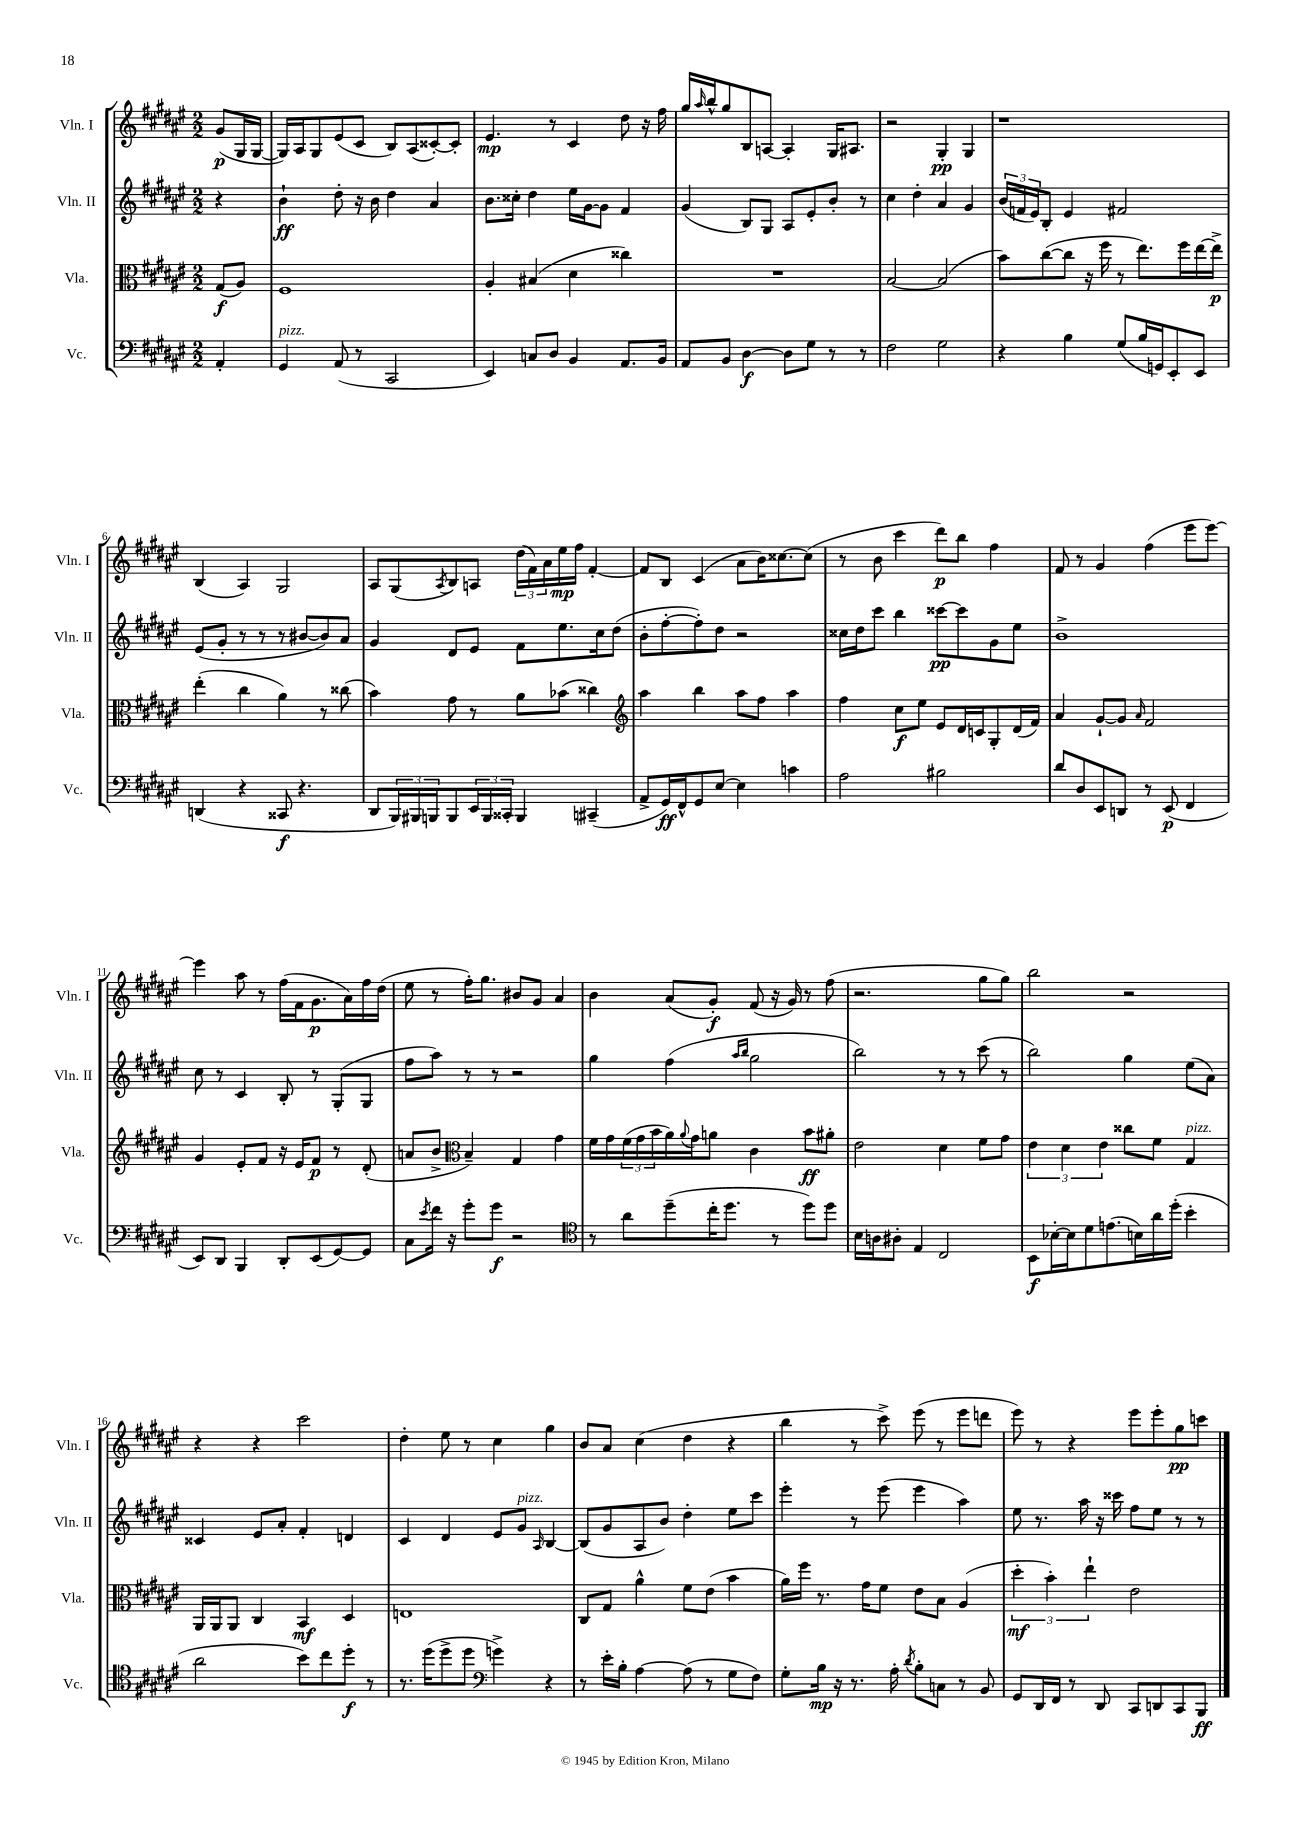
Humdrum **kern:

**kern	**kern	**kern	**kern
*staff4	*staff3	*staff2	*staff1
*clefF4	*clefC3	*clefG2	*clefG2
*k[f#c#g#d#a#e#]	*k[f#c#g#d#a#e#]	*k[f#c#g#d#a#e#]	*k[f#c#g#d#a#e#]
*M2/2	*M2/2	*M2/2	*M2/2
4AA#'	(8G#	4r	(8g#
.	8A#)	.	16G#
.	.	.	[16G#
=	=	=	=
4GG#	1F#	4b`	16G#])
.	.	.	16A#
.	.	.	8G#
(8AA#	.	8dd#'	(8e#
8r	.	16r	8c#
.	.	16b	.
2CC#	.	4dd#	8B)
.	.	.	(8A#
.	.	4a#	[8c##')
.	.	.	8c##']
=	=	=	=
4EE#)	4A#'	8.b	4.e#
.	.	16cc##'	.
8C	(4B#	4dd#	.
8D#	.	.	8r
4BB	4d#	16ee#	4c#
.	.	[16g#	.
.	.	8g#]	.
8.AA#	4cc##)	4f#	8dd#
.	.	.	16r
16BB	.	.	16ff#
=	=	=	=
8AA#	1r	(4g#	16gg#
.	.	.	16qqaa#
.	.	.	16bb^^
8BB	.	.	8gg#
[4D#	.	8B)	8B
.	.	8G#	[8A
8D#]	.	8A#	4A']
8G#	.	8e#'	.
8r	.	8b'	16G#
.	.	.	8.A#
8r	.	8r	.
=	=	=	=
2F#	[2B	4cc#	2r
.	.	4dd#'	.
2G#	(2B]	4a#	4G#'
.	.	4g#	4G#
=	=	=	=
4r	8b)	(24b	1r
.	.	24f	.
.	.	24e#)	.
.	([8cc#	8B'	.
4B	8cc#]	4e#	.
.	16r	.	.
.	16ff#	.	.
(8G#	8r	2f#	.
16B	8.ee#)	.	.
16GG)	.	.	.
8EE#'	.	.	.
.	16ff#	.	.
8EE#	[16ee#	.	.
.	16ee#^]	.	.
=	=	=	=
(4DD	(4ee#'	(8e#	(4B
.	.	8g#'	.
4r	4cc#	8r	4A#)
.	.	8r	.
8CC##	4a#)	8r	2G#
4.r	.	[8b#	.
.	8r	8b#])	.
.	(8cc##	8a#	.
=	=	=	=
8DD#	4b)	4g#	8A#
24BBB)	.	.	(8G#
24BBB#	.	.	.
24BBB	.	.	.
.	.	.	8qA#
8BBB	8g#	8d#	8B)
24EE#	8r	8e#	8A
24BBB	.	.	.
24CC##'	.	.	.
4BBB	8a#	8f#	(24dd#
.	.	.	24f#)
.	.	.	24a#
.	(8b-	8.ee#	16ee#
.	.	.	16ff#
(4CC#~	4cc##)	.	[4f#'
.	.	16cc#	.
.	.	(8dd#	.
=	=	=	=
*	*clefG2	*	*
8AA#^	4aa#	8b'	8f#]
16GG#)	.	[8ff#'	8B
16FF#^^	.	.	.
8GG#	4bb	8ff#'])	(4c#
[8E#	.	8dd#	.
4E#]	8aa#	2r	8a#
.	8ff#	.	16b)
.	.	.	[8.cc##
4c	4aa#	.	.
.	.	.	(8cc##]
=	=	=	=
2A#	4ff#	16cc##	8r
.	.	16dd#	.
.	.	8ccc#	8b
.	8cc#	4bb	4ccc#
.	8ee#	.	.
2B#	8e#	[8ccc##	8ddd#)
.	16d#	8ccc##]	8bb
.	16c	.	.
.	8G#'	8g#	4ff#
.	(16d#	8ee#	.
.	16f#)	.	.
=	=	=	=
8d#	4a#	1b^	8f#
8D#	.	.	8r
8EE#	[8g#`	.	4g#
8DD	8g#]	.	.
.	16qqa#	.	.
8r	2f#	.	(4ff#
(8EE#	.	.	.
4FF#	.	.	8eee#
.	.	.	[8eee#)
=	=	=	=
8EE#)	4g#	8cc#	4eee#]
8DD#	.	8r	.
4BBB	8e#'	4c#	8aa#
.	8f#	.	8r
8DD#'	16r	8B'	(16ff#
.	16e#	.	16f#
(8EE#	8f#	8r	8.g#
[8GG#)	8r	(8G#'	.
.	.	.	16a#)
8GG#]	(8d#'	8G#	16ff#
.	.	.	(16dd#
=	=	=	=
8C#	8a	8ff#	8ee#
8qe#	.	.	.
16f#	8b^	8aa#)	8r
16r	.	.	.
*	*clefC3	*	*
8g#'	4B~)	8r	16ff#')
.	.	.	8.gg#
8g#	.	8r	.
2r	4G#	2r	8b#
.	.	.	8g#
.	4g#	.	4a#
=	=	=	=
*clefC4	*	*	*
8r	16f#	4gg#	4b
.	16g#	.	.
8a#	(24f#	.	.
.	24g#	.	.
.	24b	.	.
(8dd#~	16a#)	(4ff#	(8a#
.	8qqa#	.	.
.	16g#	.	.
16cc#'	8a	.	8g#')
8.dd#	.	.	.
.	.	16qqaa#	.
.	.	16qqbb	.
.	4c#	2gg#	(8f#
8r	.	.	16r
.	.	.	16g#)
8dd#)	8b	.	8r
8dd#	8a#'	.	(8ff#
=	=	=	=
16B	2e#	2bb)	2.r
16A	.	.	.
8A#'	.	.	.
4E#	.	.	.
2C#	4d#	8r	.
.	.	8r	.
.	8f#	(8ccc#	8gg#
.	8g#	8r	8gg#)
=	=	=	=
8BB	6e#	2bb)	2bb
[16B-'	.	.	.
.	6d#	.	.
16B-]	.	.	.
8d#	.	.	.
.	6e#	.	.
(8.e	.	.	.
.	8cc##	4gg#	2r
16B)	.	.	.
16a#	8f#	.	.
(16dd#'	.	.	.
4b'	4G#	(8ee#	.
.	.	8a#)	.
=	=	=	=
2a#	16AA#	4c##	4r
.	16AA#	.	.
.	8AA#	.	.
.	4C#	8e#	4r
.	.	8a#'	.
8b)	4BB	4f#'	2ccc#
8cc#	.	.	.
8dd#'	4D#	4d	.
8r	.	.	.
=	=	=	=
8.r	1E	4c#	4dd#'
(16dd#	.	.	.
8dd#^	.	4d#	8ee#
8dd#	.	.	8r
*clefF4	*	*	*
4g^)	.	8e#	4cc#
.	.	8g#	.
.	.	16qqA#	.
4r	.	[4B	4gg#
=	=	=	=
8r	8C#	(8B]	8b
16e#'	8G#	8g#	8a#
16B'	.	.	.
[4A#	4a#^^	8A#	(4cc#
.	.	8b)	.
(8A#]	8f#	4dd#'	4dd#
8r	(8e#	.	.
8G#	4b	8ee#	4r
8F#)	.	8ccc#	.
=	=	=	=
8G#'	16a#)	4eee#'	4bb
.	16ff#	.	.
16B	8.r	.	.
16r	.	.	.
8.r	.	8r	8r
.	16g#	.	.
.	8f#	(8eee#	8ccc#^)
16A#'	.	.	.
8qd#	.	.	.
8B'	8e#	4eee#	(8eee#
8C	8B	.	8r
8r	(4A#	4aa#)	8eee#
8BB	.	.	8ddd
=	=	=	=
8GG#	6dd#'	8ee#	8eee#)
16DD#	.	8.r	8r
.	6b')	.	.
16FF#	.	.	.
8r	.	.	4r
.	.	16aa#	.
.	6ee#`	.	.
8DD#	.	16r	.
.	.	16ccc##	.
8CC#	2e#	8ff#	8eee#
8DD	.	8ee#	8eee#'
8CC#	.	8r	8gg#
8BBB	.	8r	8ccc
==	==	==	==
*-	*-	*-	*-
